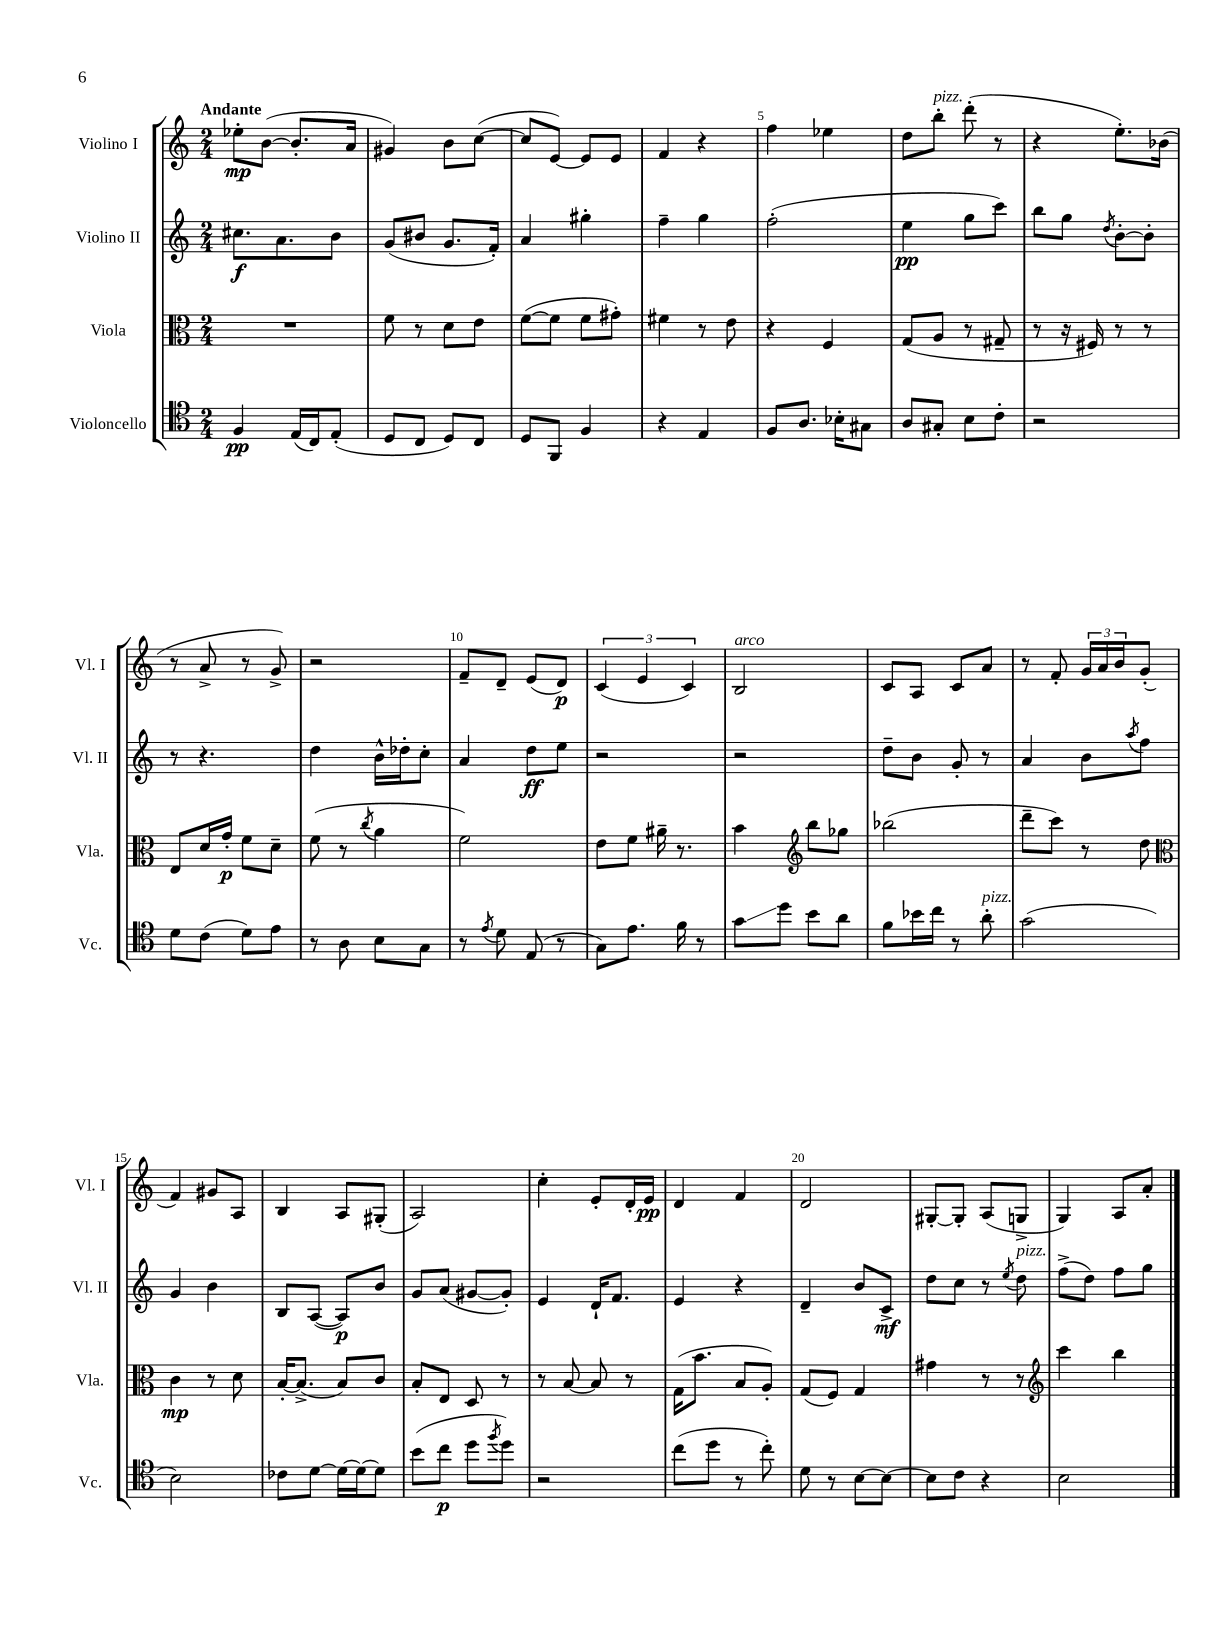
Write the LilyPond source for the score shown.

<<
\new StaffGroup <<
\new Staff = "s0" \with { instrumentName = "Violino I" shortInstrumentName = "Vl. I" } {
    \clef treble \key c \major \numericTimeSignature \time 2/4 \tempo "Andante"
    ees''8-.\mp b'8~( b'8.-. a'16 |
    gis'4) b'8 c''8~( |
    c''8 e'8~) e'8 e'8 |
    f'4 r4 |
    f''4 ees''4 |
    d''8 b''8-.^\markup { \italic "pizz." } d'''8-.( r8 |
    r4 e''8.-.) bes'16( |
    r8 a'8-> r8 g'8->) |
    r2 |
    f'8-- d'8-- e'8( d'8\p) |
    \tuplet 3/2 { c'4( e'4 c'4) } |
    b2^\markup { \italic "arco" } |
    c'8 a8 c'8 a'8 |
    r8 f'8-. \tuplet 3/2 { g'16 a'16 b'16 } g'8-.( |
    f'4) gis'8 a8 |
    b4 a8 gis8-.( |
    a2) |
    c''4-. e'8-. d'16-. e'16\pp |
    d'4 f'4 |
    d'2 |
    gis8~-. gis8-. a8( g8-> |
    g4) a8 a'8-. \bar "|." |
}
\new Staff = "s1" \with { instrumentName = "Violino II" shortInstrumentName = "Vl. II" } {
    \clef treble \key c \major \numericTimeSignature \time 2/4
    cis''8.\f a'8. b'8 |
    g'8( bis'8 g'8. f'16-.) |
    a'4 gis''4-. |
    f''4-- g''4 |
    f''2-.( |
    e''4\pp g''8 c'''8) |
    b''8 g''8 \acciaccatura { d''8 } b'8~-. b'8-. |
    r8 r4. |
    d''4 b'16-^ des''16-. c''8-. |
    a'4 d''8\ff e''8 |
    r2 |
    r2 |
    d''8-- b'8 g'8-. r8 |
    a'4 b'8 \acciaccatura { a''8 } f''8 |
    g'4 b'4 |
    b8 a8~( a8\p) b'8 |
    g'8 a'8( gis'8~ gis'8-.) |
    e'4 d'16-! f'8. |
    e'4 r4 |
    d'4-- b'8 c'8->\mf |
    d''8 c''8 r8 \acciaccatura { e''8 } d''8^\markup { \italic "pizz." } |
    f''8->( d''8) f''8 g''8 \bar "|." |
}
\new Staff = "s2" \with { instrumentName = "Viola" shortInstrumentName = "Vla." } {
    \clef alto \key c \major \numericTimeSignature \time 2/4
    R2 |
    f'8 r8 d'8 e'8 |
    f'8~( f'8 f'8 gis'8-.) |
    fis'4 r8 e'8 |
    r4 f4 |
    g8( a8 r8 gis8-- |
    r8 r16 fis16) r8 r8 |
    e8 d'16 g'16-.\p f'8 d'8-- |
    f'8( r8 \acciaccatura { c''8 } a'4 |
    f'2) |
    e'8 f'8 ais'16-- r8. |
    b'4 \clef treble b''8 ges''8 |
    bes''2( |
    d'''8-- c'''8) r8 d''8 |
    \clef alto c'4\mp r8 d'8 |
    b16~-. b8.->( b8) c'8 |
    b8-. e8 d8 r8 |
    r8 b8~ b8 r8 |
    g16( b'8. b8 a8-.) |
    g8( f8) g4 |
    gis'4 r8 r8 |
    \clef treble c'''4 b''4 \bar "|." |
}
\new Staff = "s3" \with { instrumentName = "Violoncello" shortInstrumentName = "Vc." } {
    \clef tenor \key c \major \numericTimeSignature \time 2/4
    f4\pp e16( c16) e8-.( |
    d8 c8 d8) c8 |
    d8 f,8 f4 |
    r4 e4 |
    f8 a8. bes16-. gis8 |
    a8 gis8-. b8 c'8-. |
    r2 |
    d'8 c'8( d'8) e'8 |
    r8 a8 b8 g8 |
    r8 \acciaccatura { e'8 } d'8 e8( r8 |
    g8) e'8. f'16 r8 |
    g'8\glissando d''8 b'8 a'8 |
    f'8 bes'16 c''16 r8 a'8-.^\markup { \italic "pizz." } |
    g'2( |
    b2) |
    ces'8 d'8~ d'16~ d'16~ d'8 |
    b'8( c''8\p d''8 \acciaccatura { f''8 } d''8) |
    r2 |
    c''8( d''8 r8 c''8-.) |
    d'8 r8 b8~ b8~ |
    b8 c'8 r4 |
    b2 \bar "|." |
}
>>
>>
\layout { \context { \Score \override BarNumber.break-visibility = ##(#f #t #t) barNumberVisibility = #(every-nth-bar-number-visible 5) } }
